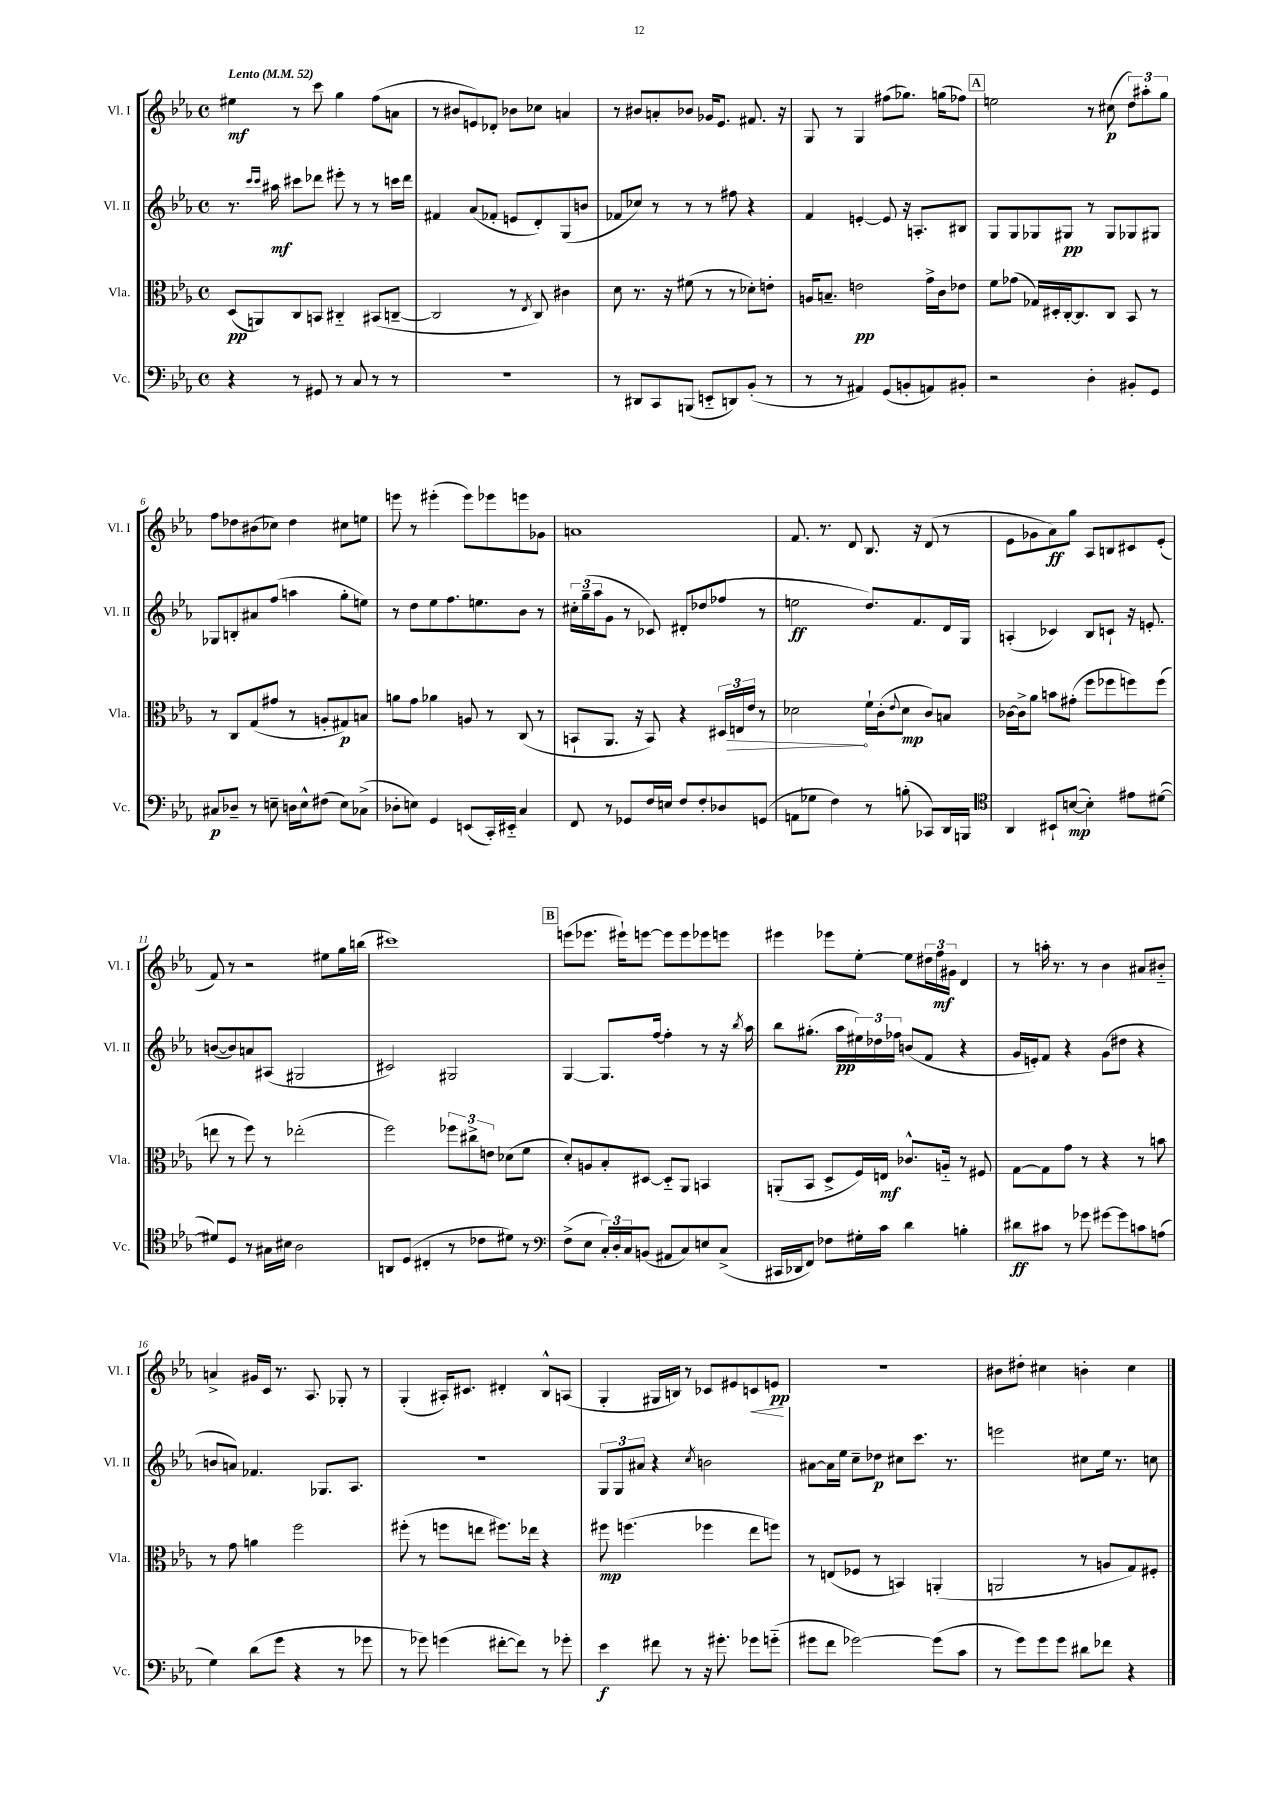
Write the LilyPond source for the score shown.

<<
\new StaffGroup <<
\new Staff = "s0" \with { instrumentName = "Vl. I" shortInstrumentName = "Vl. I" } {
    \clef treble \key ees \major \defaultTimeSignature \time 4/4 \tempo "Lento" 4 = 52
    eis''4\mf r8 c'''8 g''4 f''8( a'8 |
    r8 bis'8 e'8) des'8-. bes'8 ces''8 a'4 |
    r8 bis'8 a'8-. bes'8 ges'16 ees'8. fis'8. r16 |
    g8 r8 g4 fis''8( ges''8.) g''16( fes''8) |
    \mark \markup { \box "A" } e''2 r8 cis''8\p( \tuplet 3/2 { d''8) ais''8-. g''8 } |
    f''8 des''8 bis'8( ces''8) des''4 cis''8 e''8 |
    e'''8 r8 eis'''4-.( eis'''8) ees'''8 e'''8 ges'8 |
    a'1 |
    f'8. r8. d'8 bes8. r16 d'8( r8 |
    ees'8 ges'8 aes'8\ff) g''8 aes8 b8 cis'8 ees'8-.( |
    f'8) r8 r2 eis''8 g''16 b''16( |
    cis'''1) |
    \mark \markup { \box "B" } e'''8( ees'''8. eis'''16-!) e'''8~ e'''8 e'''8 ees'''8 e'''8 |
    eis'''4 ees'''8 ees''8~-. ees''8 \tuplet 3/2 { dis''16 f''16\mf gis'16 } d'4 |
    r8 a''16-. r8. r8 bes'4 ais'8 bis'8-_ |
    a'4-> gis'16 c'16 r8. aes8. ges8-. r8 |
    g4-.( ais16-.) cis'8. dis'4-. bes8-^ a8( |
    g4-. gis16 b16) r8 ces'8 eis'8 c'8\< e'8\pp\! |
    R1 |
    bis'8 dis''8-. cis''4 b'4-. cis''4 \bar "|." |
}
\new Staff = "s1" \with { instrumentName = "Vl. II" shortInstrumentName = "Vl. II" } {
    \clef treble \key ees \major \defaultTimeSignature \time 4/4
    r8. \grace { c'''16 c'''16 } ais''16\mf cis'''8 des'''8 eis'''8-. r8 r8 c'''16 des'''16 |
    fis'4 aes'8( fes'8-. e'8 d'8-.) g8( b'8 |
    fes'8 ces''8) r8 r8 r8 fis''8 r4 |
    f'4 e'4~-. e'8 r16 a8.-. bis8 |
    \mark \markup { \box "A" } g8 g8 ges8 gis8\pp r8 gis8 ges8 gis8 |
    ges8 b8-. ais'8 f''8( a''4 g''8-. e''8) |
    r8 d''8 ees''8 f''8. e''8. bes'8 r8 |
    \tuplet 3/2 { cis''16-. g''16--( aes''16 } g'8 r8 ces'8) dis'8-. des''8( fes''8 r8 |
    e''2\ff d''8.) f'8. d'16 g16 |
    a4-.( ces'4) bes8 c'8-! r16 e'8.-. |
    b'8~( b'8) a'8 ais8( gis2 |
    cis'2) gis2 |
    \mark \markup { \box "B" } g4~ g8. f''16~ f''4-. r8 r16 \acciaccatura { bes''8 } aes''16 |
    bes''8 gis''8.-.( aes''16\pp \tuplet 3/2 { eis''16) des''16 fes''16 } b'8( f'8 r4 |
    g'16 e'16-.) f'8 r4 g'8( dis''8 r4 |
    b'8 a'8) fes'4. ges8. aes8. |
    R1 |
    \tuplet 3/2 { g8 g8 ais'8 } r4 \acciaccatura { c''8 } b'2 |
    ais'8~ ais'16 ees''16 c''8-- des''8\p cis''8 c'''8. r8. |
    e'''2 cis''8 ees''16 r8. c''8 \bar "|." |
}
\new Staff = "s2" \with { instrumentName = "Vla." shortInstrumentName = "Vla." } {
    \clef alto \key ees \major \defaultTimeSignature \time 4/4
    d8\pp( a,8) c8 b,8 cis4-_ bis,8( c8~-- |
    c2 r8 \acciaccatura { ees8 } c8) cis'4 |
    d'8 r8. r16 fis'8( r8 r8 des'8-.) e'8-. |
    a16 b8.-- e'2\pp g'16-> c'16 ees'8 |
    \mark \markup { \box "A" } f'8 ges'8( ges16) dis16-. c16~-. c8. c8 bes,8 r8 |
    r8 c8 g8( gis'8 r8 a8-. gis8\p) b8 |
    a'8 g'8 aes'4 a8 r8 c8( r8 |
    b,8-! aes,8. r16 b,8) r4 \tuplet 3/2 { dis16 \once \override Hairpin.circled-tip = ##t e16\> ees'16 } r8 |
    des'2\! f'16-! c'16-.( \appoggiatura { ees'8 } des'8\mp c'8) b8 |
    ces'16~ ces'16-> aes'8 b'8 gis'8-.( f''8 fes''8 f''8) f''8( |
    e''8 r8 f''8) r8 ees''2-.( |
    f''2) \tuplet 3/2 { fes''8 cis''8-> e'8 } des'8( f'8 |
    \mark \markup { \box "B" } d'8-.) a8 bes8-. dis8~ dis8-_ aes,8 b,4 |
    a,8-.( bes,8 d8-> f16) e16\mf ces'8.-^ a16-_ r8 fis8 |
    g8~ g8 g'8 r8 r4 r8 b'8 |
    r8 g'8 a'4 f''2 |
    fis''8-.( r8 f''8 e''8 fis''8.) ees''16 r4 |
    fis''8\mp f''4.( fes''4 ees''8 f''8) |
    r8 e8( fes8 r8 b,4) a,4-.( |
    a,2 r8 a8 g8) fis8-. \bar "|." |
}
\new Staff = "s3" \with { instrumentName = "Vc." shortInstrumentName = "Vc." } {
    \clef bass \key ees \major \defaultTimeSignature \time 4/4
    r4 r8 gis,8 r8 c8 r8 r8 |
    R1 |
    r8 dis,8 c,8 b,,8( e,8-_ d,8) bes,8-.( r8 |
    r8 r8 ais,4) g,8( b,8-. a,8) bis,8-. |
    \mark \markup { \box "A" } r2 d4-. bis,8-. g,8 |
    cis8\p des8-- r8 e8-- d16 e16-^ fis8( e8) ces8->( |
    des8-. e8) g,4 e,8( c,16-.) eis,16-_ c4 |
    f,8 r8 ges,8 f16 e16 f8 f8-. des8 g,8( |
    a,8 ges8 f4) r8 b8-.( ces,8) d,16 b,,16 |
    \clef tenor aes,4 bis,8-! b8~\mp( b4-.) eis'8 dis'8~( |
    dis'8) d8 r8 gis16 bis16 aes2 |
    a,8 d8( cis4-. r8 ces'8 dis'8) r8 |
    \mark \markup { \box "B" } \clef bass f8->( ees8 \tuplet 3/2 { c16-.) d16-. c16 } b,8( ais,8 c8) e8 c8->( |
    cis,16 des,16 f,8) fes8 gis16-. c'16 d'4 b4-. |
    dis'8\ff cis'8 r8 ges'8 gis'8~ gis'8 c'8 a8( |
    g4) d'8( g'8 r4 r8 ges'8 |
    r8 ges'8) g'4( fis'8~-. fis'8) r8 ges'8-. |
    ees'4\f fis'8 r8 r16 gis'8.-. ges'8 g'8-_( |
    gis'8 f'8 ges'2~) ges'8( c'8 |
    r8 g'8) g'8 g'8 dis'8 fes'8 r4 \bar "|." |
}
>>
>>
